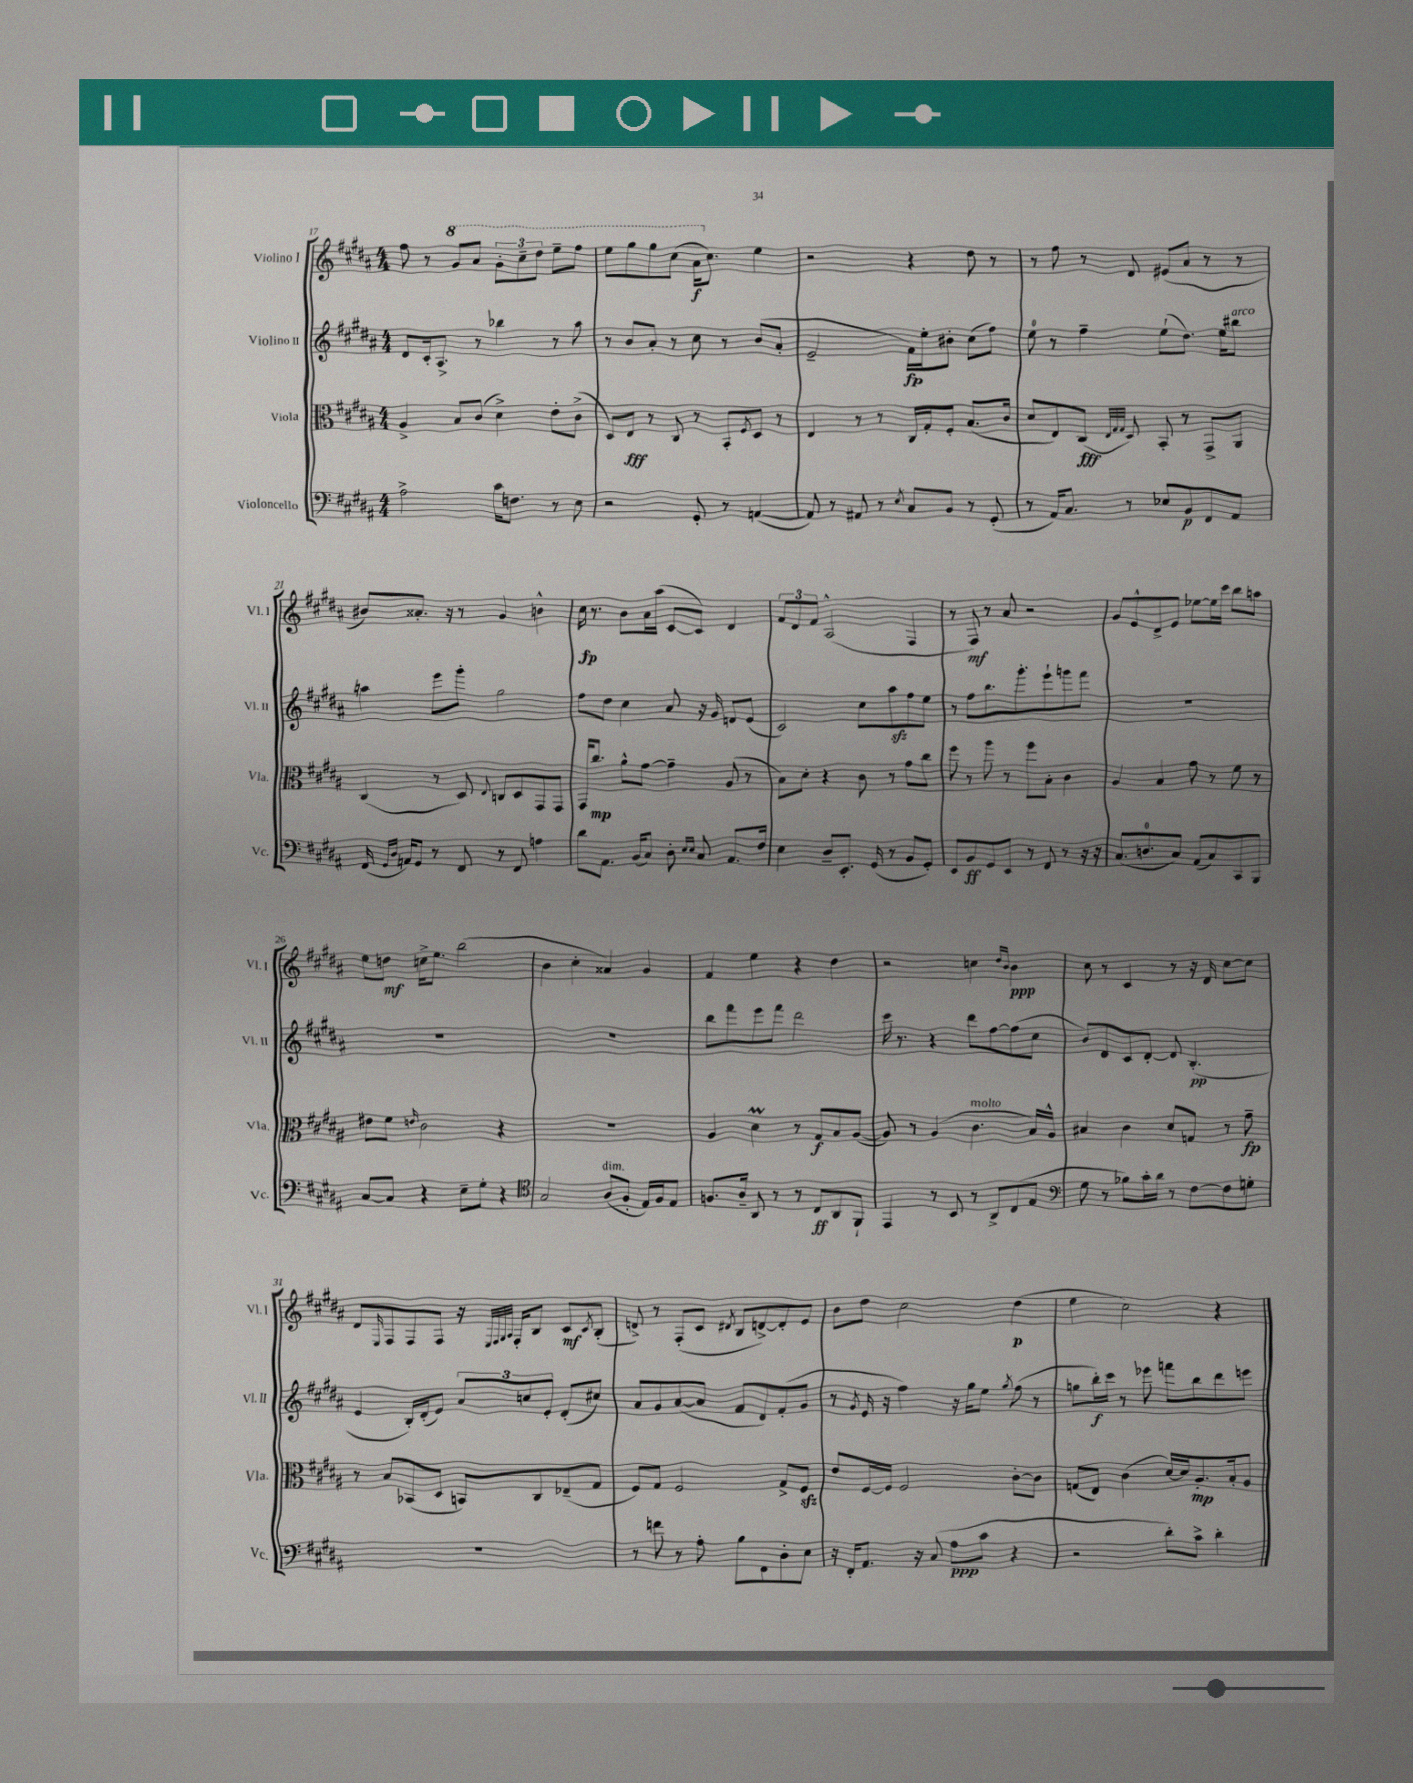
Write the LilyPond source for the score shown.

<<
\new StaffGroup <<
\new Staff = "s0" \with { instrumentName = "Violino I" shortInstrumentName = "Vl. I" } {
    \clef treble \key b \major \numericTimeSignature \time 4/4
    fis''8 r8 \ottava #1 gis''8 ais''8 \tuplet 3/2 { gis''8-. cis'''8-- dis'''8 } e'''8-- fis'''8 |
    e'''8 gis'''8 gis'''8 cis'''8( ais''16\f \ottava #0 cis''8.) e''4 |
    r2 r4 dis''8 r8 |
    r8 fis''8 r8 dis'8 eis'8( ais'8 r8 r8 |
    bis'8) aisis'8.-. r16 r8 gis'4 b'4-^ |
    cis''16\fp r8. b'8 ais'16 ais''16( cis'8~ cis'8) dis'4 |
    \tuplet 3/2 { fis'8 dis'8 fis'8 } ais2-^( fis4 |
    r8 fis8\mf) r8 ais'8 r2 |
    gis'8 e'8-^ dis'8-> e'8 ees''8~ ees''16 cis'''16 b''8 a''8 |
    e''8 d''8\mf c''16-> e''8. b''2( |
    b'4 cis''4-. aisis'4) gis'4 |
    fis'4 e''4 r4 dis''4 |
    r2 c''4 \grace { dis''16 b'16 } b'4\ppp |
    cis''8 r8 cis'4 r8 r16 dis'16 cis''8~ cis''8 |
    dis'8 \grace { e16 } fis8 fis8 fis8 r16 \grace { e32 fis32 gis32 ais32 } fis16-. b8 cis'8\mf \acciaccatura { cis'8 } b8-.( |
    d'8->) r8 fis8-.( cis'8 \acciaccatura { dis'8 } b8 d'8~->) d'8-. e'8 |
    b'8 dis''8 cis''2 dis''4\p( |
    e''4 cis''2) r4 \bar "|." |
}
\new Staff = "s1" \with { instrumentName = "Violino II" shortInstrumentName = "Vl. II" } {
    \clef treble \key b \major \numericTimeSignature \time 4/4
    dis'8 cis'16-. ais8.-> r8 bes''4 r8 ais''8 |
    r8 b'8 ais'8-. r8 cis''8 r8 b'8( ais'8-. |
    e'2-- fis'16\fp) e''16-. bis'8-. cis''8( fis''8) |
    e''8-0 r8 fis''4-- e''8-!( dis''8.) e''16 bis''8^\markup { \italic "arco" } |
    a''4 e'''8 gis'''8-. gis''2 |
    fis''8 dis''8 cis''4 ais'8 r16 gis'16 d'8 e'8( |
    cis'2) cis''8 ais''8\sfz fis''8 e''8 |
    r8 fis''8 b''8. gis'''8.-. e'''8-! g'''8 fis'''8 |
    R1 |
    R1 |
    R1 |
    b''8 fis'''8 e'''8 fis'''8 dis'''2 |
    cis'''16 r8. r4 dis'''8 fis''8~ fis''8( cis''8 |
    b'8) dis'8 cis'8 dis'8~-. dis'8 b4.-.\pp( |
    e'4 b16-.) dis'16-.( e'8) \tuplet 3/2 { ais'8 c''8 e'8-. } dis'8-.( cis''8) |
    ais'8 gis'8 ais'8~( ais'8 fis'8 dis'8) fis'8-.( gis'8 |
    r8 \acciaccatura { gis'8 } e'16 r16 fis''4) r16 gis''16 e''8 \acciaccatura { gis''8 } fis''8( r8 |
    g''8 b''16-.\f) cis'''16 r8 ees'''8 f'''8 b''8 dis'''8 e'''8 \bar "|." |
}
\new Staff = "s2" \with { instrumentName = "Viola" shortInstrumentName = "Vla." } {
    \clef alto \key b \major \numericTimeSignature \time 4/4
    ais4-> b8 cis'8( dis'4->) e'8-. cis'8->( |
    dis8) e8\fff r8 cis8 r8 b,8-. \acciaccatura { fis8 } dis8 r8 |
    e4 r8 r8 cis16 gis16-. fis8-. b8.( cis'16 |
    dis'8 e8) cis8\fff( \grace { e32 gis32 gis32 } dis8) b,8-. r8 gis,8-> ais,8 |
    cis4( r8 dis8) \appoggiatura { e8 } c8 dis8 gis,8 gis,8 |
    gis,16 cis''8.\mp ais'8-^ gis'8~ gis'4-- ais8( r8 |
    b8) dis'8-. r4 cis'8 r8 gis'8 cis''8 |
    fis''8 r8 ais''8 r8 fis''8 b8-. cis'4 |
    ais4 b4 gis'8 r8 fis'8 r8 |
    eis'8 fis'8 \grace { e'16 } cis'2 r4 |
    R1 |
    ais4 dis'4\prall r8 gis8\f b8 ais8~( |
    ais8) r8 ais4( cis'4.^\markup { \italic "molto" } b16) ais16-^ |
    bis4 cis'4 dis'8 g8 r8 gis'8--\fp |
    r8 b8 bes,8( dis8 b,8) cis8 ees8--( gis8 |
    fis8) gis8 fis2 gis8-> fis8\sfz |
    e'8 fis16~ fis16 fis2 cis'8~-. cis'8 |
    g8( e8) cis'4( dis'16~) dis'16 ais8.-.\mp b16-. ais8 \bar "|." |
}
\new Staff = "s3" \with { instrumentName = "Violoncello" shortInstrumentName = "Vc." } {
    \clef bass \key b \major \numericTimeSignature \time 4/4
    ais2-> cis'16 f8. r8 e8 |
    r2 gis,8-. r8 a,4~( |
    a,8) r8 ais,8 r8 \acciaccatura { e8 } cis8 b,8 r8 gis,8-.( |
    r8 ais,16) cis8. r8 ees8 b,8\p fis,8 ais,8 |
    fis,16( \grace { gis,16 dis16 } a,16) gis,8 r8 fis,8 r8 fis,8 a4 |
    dis'8 ais,8. b,16( cis8) dis8-. \grace { e16 e16 } cis8 ais,8. fis16 |
    e4 dis8-- e,8.-. gis,16( r8 b,8 gis,8-.) |
    e,8 b,8\ff gis,8 e,8 r8 fis,8 r8 r16 r16 |
    cis8.( d8.-0 cis8) ais,8( cis8) cis,8 b,,8 |
    cis8~ cis8 r4 e8-- gis8-. r4 |
    \clef tenor gis2 ais8^\markup { \italic "dim." }( fis8-. e16) fis16 e8 |
    f8. ais16-- ais,8 r8 r8 cis8\ff ais,8 fis,8-! |
    e,4 r8 b,8 r8 ais,8-> cis8( e8 |
    \clef bass gis8 r8 bes8) cis'16-. dis'16 r8 fis8~ fis8 g8-. |
    R1 |
    r8 f'8 r8 ais8-. b8 fis,8 dis8-. e8 |
    r16 fis,16-. ais,8. r16 cis8( ais8\ppp cis'8 r4 |
    r2 dis'8-.) cis'8-> dis'4-. \bar "|." |
}
>>
>>
\layout { \context { \Score currentBarNumber = #17 } }
